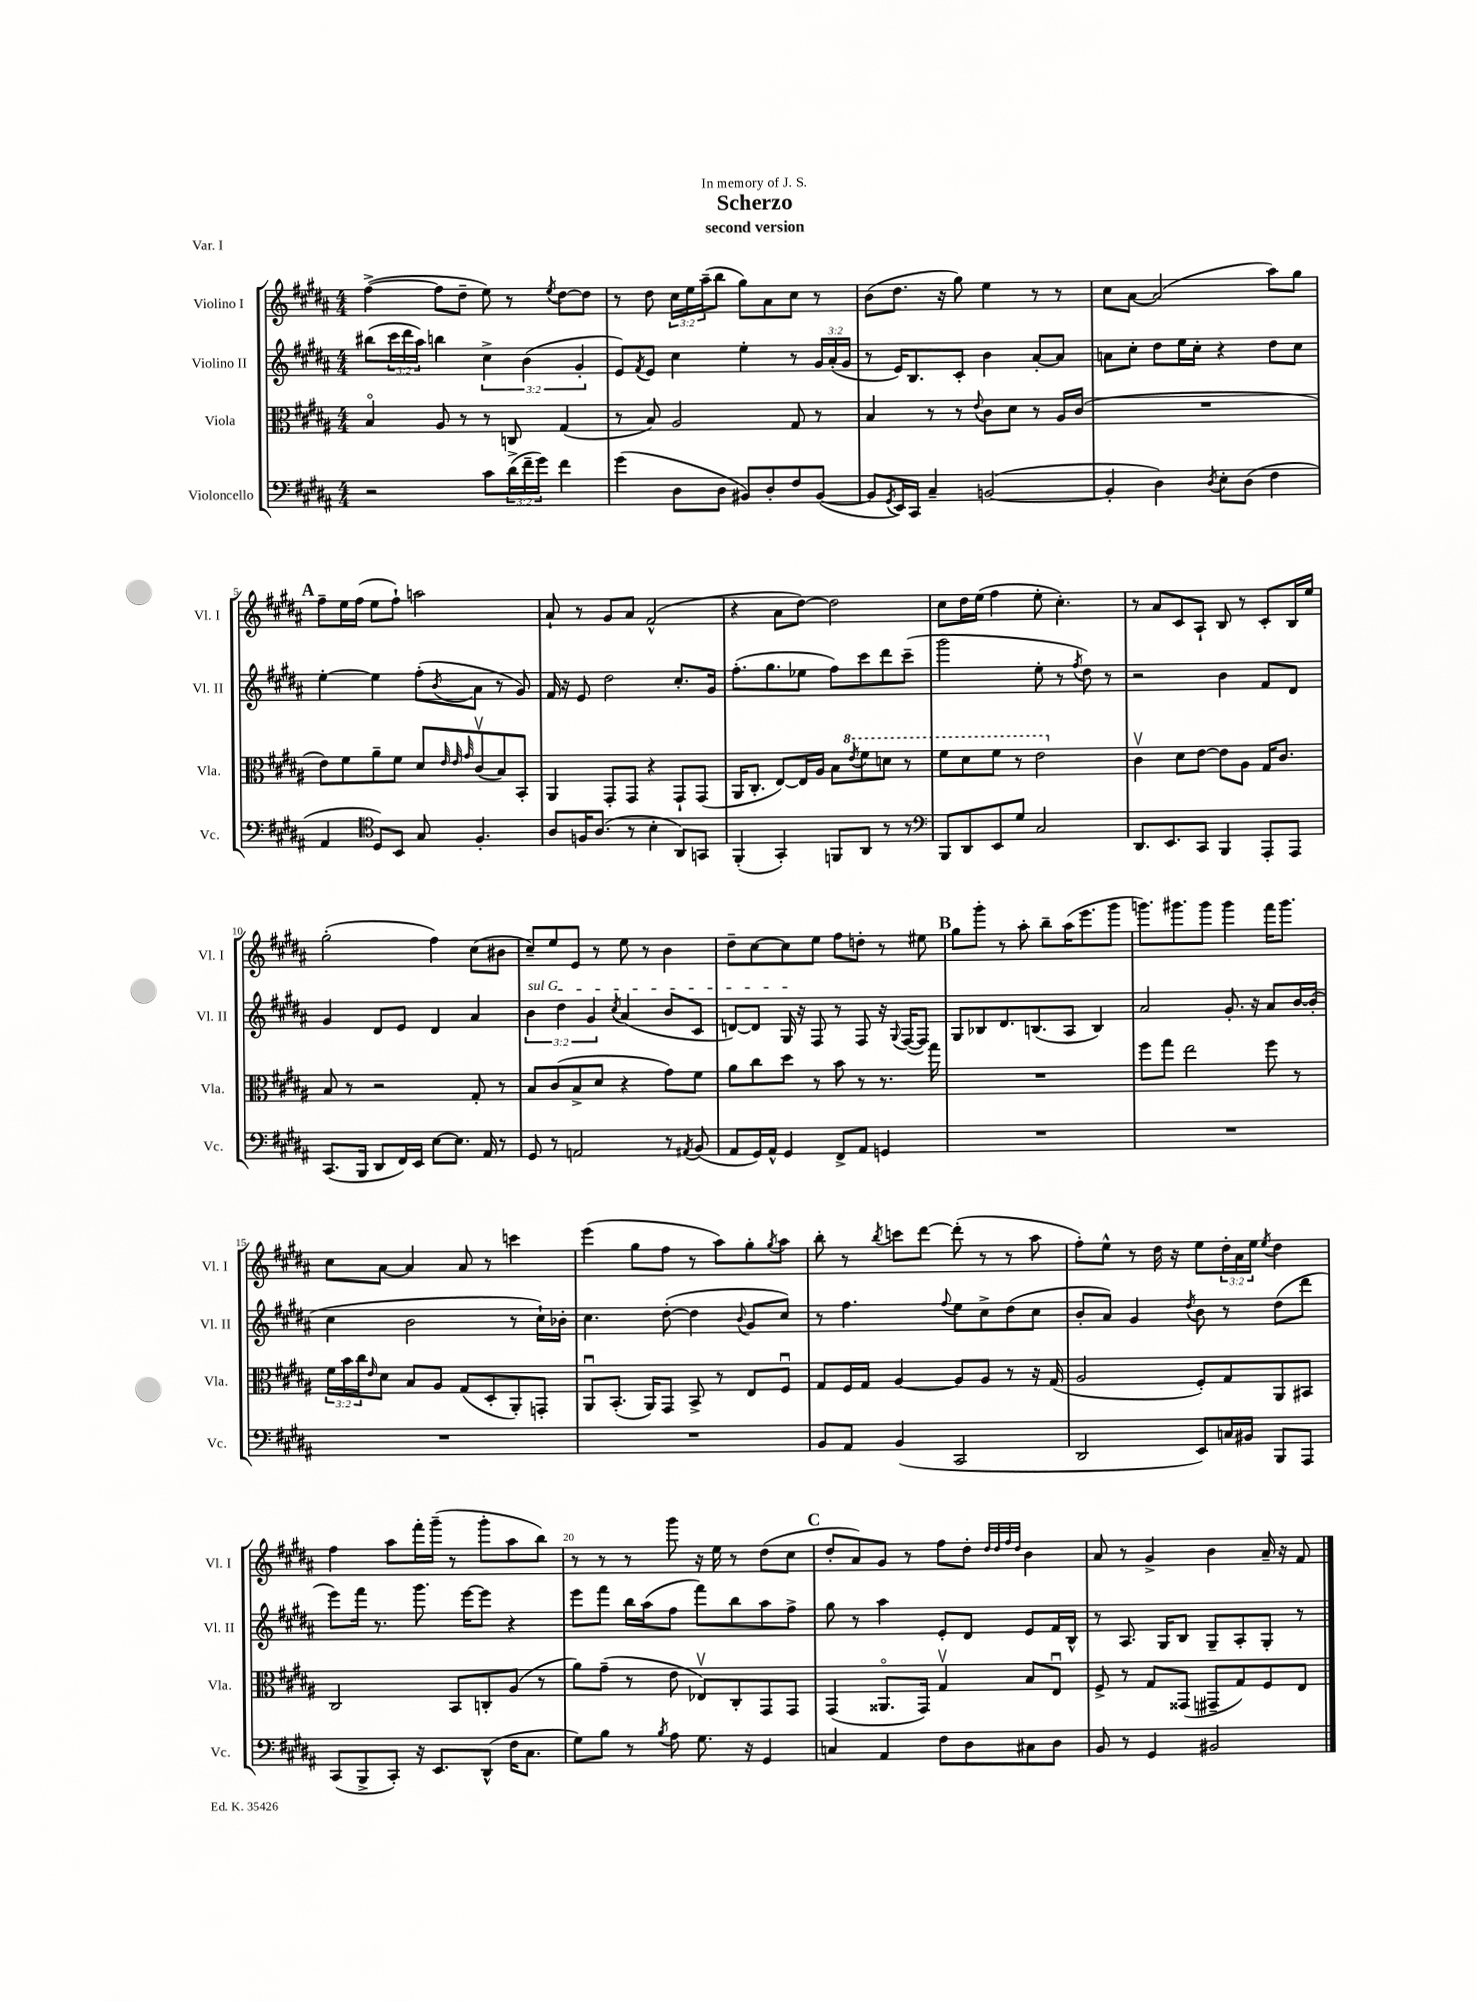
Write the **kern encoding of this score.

**kern	**kern	**kern	**kern
*staff4	*staff3	*staff2	*staff1
*clefF4	*clefC3	*clefG2	*clefG2
*k[f#c#g#d#a#]	*k[f#c#g#d#a#]	*k[f#c#g#d#a#]	*k[f#c#g#d#a#]
*M4/4	*M4/4	*M4/4	*M4/4
2r	4Bo	(8bb#	([4ff#^
.	.	24ccc#	.
.	.	24ddd#	.
.	.	24aa#)	.
.	8A#	4bb	8ff#]
.	8r	.	8dd#~
8c#	8r	6cc#^	8ee)
(24d#^	8C	.	8r
24f#~	.	(6b	.
24g#)	.	.	.
.	.	.	8qee
4f#	(4G#	.	[8dd#
.	.	6g#'	.
.	.	.	8dd#]
=	=	=	=
(4g#	8r	8e)	8r
.	.	8qf#	.
.	8B)	8e	8dd#
8D#	2A#	4cc#	24cc#
.	.	.	24ee
.	.	.	(24aa#~
8D#	.	.	8bb
8BB#)	.	4ee'	8gg#)
8D#'	.	.	8a#
8F#	8G#	8r	8cc#
([8BB#	8r	24g#	8r
.	.	(24a#'	.
.	.	24g#	.
=	=	=	=
8BB#]	4B	8r	(8b
8qGG#	.	.	.
16EE)	.	16e)	8.dd#
16CC#	.	8.B	.
4C#~	8r	.	.
.	.	.	16r
.	8r	8c#'	8gg#)
.	8qqe	.	.
([2BB	8c#	4b	4ee
.	8d#	.	.
.	8r	[8a#'	8r
.	16A#	8a#]	8r
.	(16c#	.	.
=	=	=	=
4BB']	1r	8a	8cc#
.	.	8cc#'	[8a#
4D#)	.	8dd#	(2a#]
.	.	16ee	.
.	.	16cc#'	.
8qD#	.	.	.
8E'	.	4r	.
(8D#	.	.	.
4F#	.	8dd#	8aa#)
.	.	8cc#	8gg#
=	=	=	=
4AA#	8e)	[4ee'	8ff#~
.	8f#	.	16ee
.	.	.	(16ff#
*clefC4	*	*	*
8D#)	8a#~	4ee]	8ee
8BB	8f#	.	8ff#`)
8G#	8d#	(8ff#'	2aa
.	32qqe	.	.
.	32qqe	.	.
.	32qqg#	8qb	.
4.F#'	(8c#v	8a#	.
.	8B)	8r	.
.	8BB'	8g#)	.
=	=	=	=
8A#	4AA#	16f#	8a#`
.	.	16r	.
16F	.	8e	8r
(8.A#	.	.	.
.	8GG#'	2dd#	8g#
8r	8GG#	.	8a#
4B'	4r	.	(2f#^^
8AA#)	8GG#`	8.cc#'	.
8GG	(8GG#	.	.
.	.	16g#	.
=	=	=	=
(4FF#'	16AA#	(8.ff#'	4r
.	8.C#'	.	.
.	.	8.gg#	.
4GG#')	[8E)	.	8a#
.	16E]	8ee-	[8dd#)
.	16A#	.	.
8FF	8B	8ff#)	2dd#]
.	8qee	.	.
8AA#	8ff#	8ccc#	.
8r	8dd	8ddd#	.
8r	8r	(8ccc#~	.
=	=	=	=
*clefF4	*	*	*
8BBB	8ff#	2ggg#	8cc#
8DD#	8dd#	.	16dd#
.	.	.	(16ee
8EE	8ff#	.	4ff#
8G#	8r	.	.
2C#	2ee	8ee'	8ee'
.	.	8r	4.cc#')
.	.	8qff#	.
.	.	8dd#)	.
.	.	8r	.
=	=	=	=
8.DD#	4c#v	2r	8r
.	.	.	8a#
8.EE	.	.	.
.	8d#	.	8c#
8CC#	[8e	.	8A#`
4BBB	8e]	4b	8B
.	8A#	.	8r
8AAA#'	16G#	8f#	8c#'
.	8.c#	.	.
8AAA#	.	8d#	16B
.	.	.	16ee
=	=	=	=
(8.CC#	8B	4g#	(2gg#'
.	8r	.	.
16BBB	.	.	.
8DD#	2r	8d#	.
16FF#)	.	8e	.
16EE	.	.	.
[8E	.	4d#	4ff#)
8.E]	.	.	.
.	8G#'	4a#	(8cc#
16AA#	.	.	.
8r	8r	.	8b#
=	=	=	=
8GG#	8B	6b	8cc#~)
8r	(8c#	.	8ee
.	.	6dd#	.
2AA	8B^	.	8e
.	.	6g#	.
.	8d#	.	8r
.	.	8qcc#	.
.	4r	(4a#	8ee
.	.	.	8r
8r	8g#)	8b	4b
8qAA#	.	.	.
(8BB	8f#	8c#	.
=	=	=	=
8AA#	8a#	[8d)	8dd#~
16GG#)	8cc#	8d]	[8cc#
16AA#^^	.	.	.
4GG#	8dd#	16G#	8cc#]
.	.	16r	.
.	8r	8F#	8ee
8FF#^	8b	8r	8ff#
8AA#	8r	8F#	8dd'
4GG	8.r	16r	8r
.	.	8qqG#	.
.	.	([16F#	.
.	.	8F#])	8ee#
.	16gg#	.	.
=	=	=	=
1r	1r	8G#	8gg#
.	.	8B-	8ggg#'
.	.	8.d#	8r
.	.	.	8aa#'
.	.	(8.B	.
.	.	.	8bb~
.	.	8A#	(16aa#
.	.	.	8.eee
.	.	4B)	.
.	.	.	8ggg#
=	=	=	=
1r	8ff#	2a#	8.ggg)
.	8gg#	.	.
.	.	.	8.ggg#
.	2ee	.	.
.	.	.	8ggg#
.	.	8.g#'	4ggg#
.	.	16r	.
.	8ff#	8a#	16fff#
.	.	.	8.ggg#
.	8r	[16b	.
.	.	(16b']	.
=	=	=	=
1r	24f#	4cc#	8cc#
.	24b	.	.
.	24cc#	.	.
.	16qqe	.	.
.	8d#	.	[8a#
.	8B	2b	4a#]
.	8A#	.	.
.	(8G#	.	8a#
.	8D#'	.	8r
.	8AA#')	8r	4ccc
.	8GG'	16cc#`)	.
.	.	16b-'	.
=	=	=	=
1r	8AA#u	4.cc#	(4eee
.	(8.BB'	.	.
.	.	.	8gg#
.	16AA#)	.	.
.	8GG#	([8dd#'	8ff#
.	8BB^	4dd#]	8r
.	8r	.	8aa#)
.	.	8qqb	.
.	8E	8g#	8gg#'
.	.	.	8qgg#
.	8F#u	8cc#)	8aa#
=	=	=	=
8BB	8G#	8r	8bb'
8AA#	16F#	4.ff#	8r
.	16G#	.	.
.	.	.	8qbb
(4BB	[4A#	.	8ccc
.	.	.	[8ddd#
.	.	8qqff#	.
2CC#	8A#]	8ee	(8ddd#']
.	8A#	8cc#^	8r
.	8r	(8dd#	8r
.	16r	8cc#	8aa#
.	(16G#	.	.
=	=	=	=
2DD#	2A#	8b'	8ff#')
.	.	8a#)	8ee^^
.	.	4g#	8r
.	.	.	16dd#
.	.	.	16r
.	.	8qdd#	.
8EE)	8F#')	8b	8ee
16C	8G#	8r	24dd#'
.	.	.	24a#
16BB#	.	.	.
.	.	.	24ee
.	.	.	8qee
8BBB	8AA#	(8dd#	4dd#
8AAA#	8BB#	8ddd#	.
=	=	=	=
(8CC#	2C#	8eee)	4ff#
8BBB^	.	16fff#	.
.	.	8.r	.
8CC#')	.	.	8aa#
16r	.	8.ggg#	16fff#'
8.EE	.	.	(16ggg#~
.	8BB	.	8r
.	.	[16eee	.
(8DD#^^	8C'	8eee]	8ggg#'
16F#	(8A#	4r	8aa#
8.C#	.	.	.
.	8r	.	8bb)
=	=	=	=
8G#)	8a#)	8eee	8r
8B	(8g#~	8fff#	8r
8r	8r	16bb	8r
.	.	(16aa#	.
8qB	.	.	.
8A#	8e	8ff#	8ggg#
8.G#	8E-v)	8fff#)	16r
.	.	.	16ee
.	8C#'	8bb	8r
16r	.	.	.
4GG#	8GG#	8aa#	(8dd#
.	8GG#	8ff#^	8cc#
=	=	=	=
4C	(4GG#	8gg#	8dd#'
.	.	8r	8a#)
4AA#	8.AA##o	4aa#	8g#
.	.	.	8r
.	16GG#)	.	.
8F#	4G#v	8e'	8ff#
8D#	.	8d#	8dd#'
.	.	.	32qqdd#
.	.	.	32qqdd#
.	.	.	32qqff#
.	.	.	32qqdd#
8C#	8B	8e	4b
8D#	8Eu	16f#	.
.	.	16B^^	.
=	=	=	=
8BB	8F#^	8r	8a#
8r	8r	8.A#	8r
4GG#	8G#	.	4g#^
.	.	16G#	.
.	(8GG##	8B	.
2BB#	8GG#~	8G#~	4b
.	8G#)	8A#'	.
.	8F#	8G#'	16a#~
.	.	.	16r
.	8E	8r	8f#
==	==	==	==
*-	*-	*-	*-
